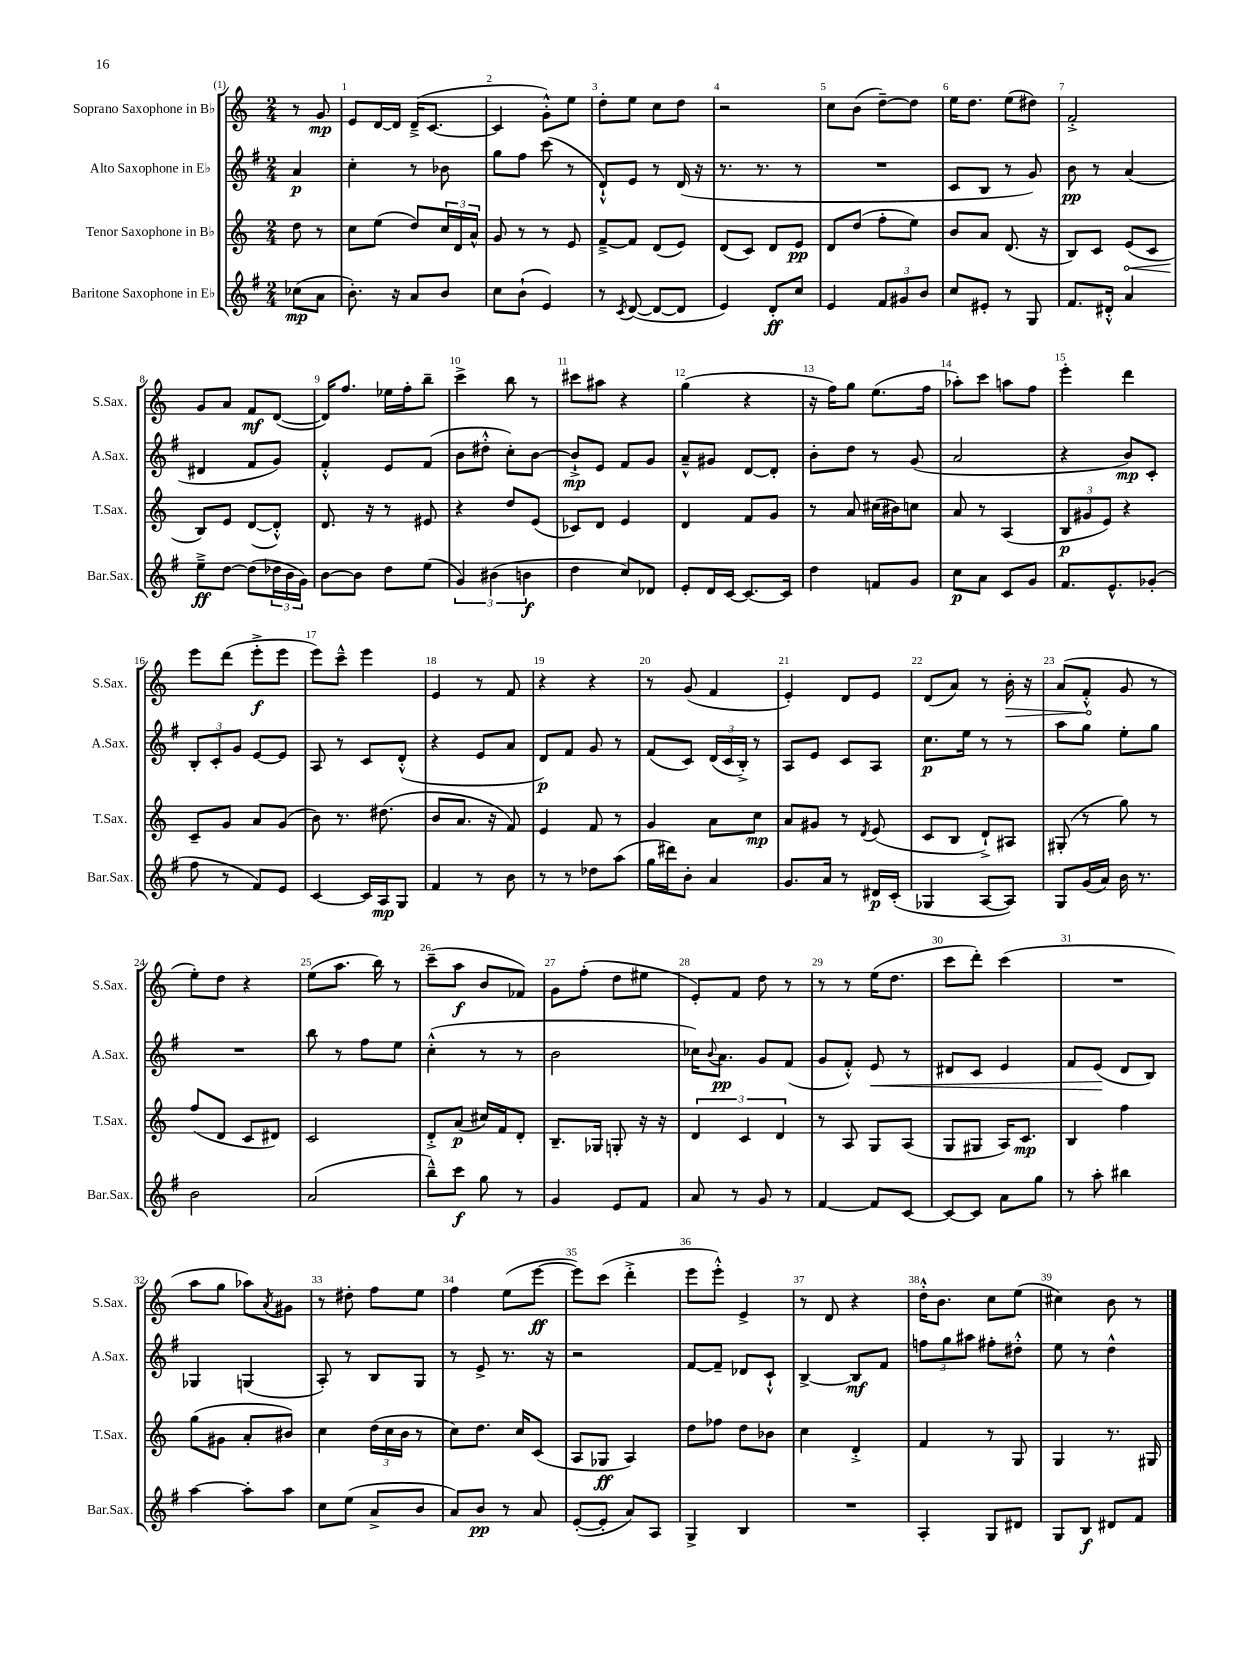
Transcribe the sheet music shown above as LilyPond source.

<<
\new StaffGroup <<
\new Staff = "s0" \with { instrumentName = "Soprano Saxophone in Bb" shortInstrumentName = "S.Sax." } {
    \clef treble \key c \major \numericTimeSignature \time 2/4 \partial 4
    r8 g'8\mp |
    e'8 d'16~ d'16 d'16--->( c'8.~ |
    c'4 g'8-.-^) e''8 |
    d''8-. e''8 c''8 d''8 |
    r2 |
    c''8 b'8( d''8~--) d''8 |
    e''16 d''8. e''8( dis''8) |
    f'2-.-> |
    g'8 a'8 f'8\mf d'8~( |
    d'16) f''8. ees''16 f''16-. b''8-- |
    c'''4-> b''8 r8 |
    cis'''8 ais''8 r4 |
    g''4( r4 |
    r16 f''16) g''8 e''8.( f''16 |
    aes''8-.) c'''8 a''8 f''8 |
    e'''4-. d'''4 |
    e'''8 d'''8( e'''8-.->\f e'''8 |
    e'''8) c'''8---^ e'''4 |
    e'4 r8 f'8 |
    r4 r4 |
    r8 g'8( f'4 |
    e'4-.) d'8 e'8 |
    d'8( a'8) r8 \once \override Hairpin.circled-tip = ##t b'16-.\> r16 |
    a'8( f'8-.-^\! g'8 r8 |
    e''8-.) d''8 r4 |
    e''8( a''8. b''16) r8 |
    c'''8--( a''8\f b'8 fes'8) |
    g'8 f''8-.( d''8 eis''8 |
    e'8-.) f'8 d''8 r8 |
    r8 r8 e''16( d''8. |
    c'''8 d'''8-.) c'''4( |
    R2 |
    a''8 g''8 aes''8) \acciaccatura { a'8 } gis'8 |
    r8 dis''8-. f''8 e''8 |
    f''4 e''8( e'''8~\ff |
    e'''8) c'''8( d'''4-.-> |
    e'''8 e'''8-.-^) e'4-> |
    r8 d'8 r4 |
    d''16-.-^ b'8. c''8 e''8( |
    cis''4) b'8 r8 \bar "|." |
}
\new Staff = "s1" \with { instrumentName = "Alto Saxophone in Eb" shortInstrumentName = "A.Sax." } {
    \clef treble \key g \major \numericTimeSignature \time 2/4 \partial 4
    a'4\p |
    c''4-. r8 bes'8 |
    g''8 fis''8 c'''8( r8 |
    d'8-!-^) e'8 r8 d'16( r16 |
    r8. r8. r8 |
    R2 |
    c'8 b8 r8 g'8) |
    b'8\pp r8 a'4( |
    dis'4 fis'8 g'8) |
    fis'4-.-^ e'8 fis'8( |
    b'8 dis''8-.-^ c''8-.) b'8~ |
    b'8-!->\mp e'8 fis'8 g'8 |
    a'8---^ gis'8 d'8~ d'8-. |
    b'8-. d''8 r8 g'8( |
    a'2 |
    r4 b'8\mp) c'8-. |
    \tuplet 3/2 { b8-. c'8-. g'8 } e'8~ e'8 |
    a8 r8 c'8 d'8-.-^( |
    r4 e'8 a'8 |
    d'8\p) fis'8 g'8 r8 |
    fis'8( c'8) \tuplet 3/2 { d'16( c'16 b16-.->) } r8 |
    a8 e'8 c'8 a8 |
    c''8.\p e''16 r8 r8 |
    a''8 g''8 e''8-. g''8 |
    R2 |
    b''8 r8 fis''8 e''8 |
    c''4-.-^( r8 r8 |
    b'2 |
    ces''16) \appoggiatura { b'8 } a'8.\pp g'8 fis'8( |
    g'8 fis'8-.-^) e'8\< r8 |
    dis'8 c'8 e'4 |
    fis'8 e'8\!( d'8 b8) |
    ges4 g4( |
    a8-.) r8 b8 g8 |
    r8 e'8-> r8. r16 |
    r2 |
    fis'8~ fis'8-- des'8 c'8-!-^ |
    b4~-> b8\mf fis'8 |
    \tuplet 3/2 { f''8 g''8 ais''8 } fis''8-. dis''8-.-^ |
    e''8 r8 d''4-^ \bar "|." |
}
\new Staff = "s2" \with { instrumentName = "Tenor Saxophone in Bb" shortInstrumentName = "T.Sax." } {
    \clef treble \key c \major \numericTimeSignature \time 2/4 \partial 4
    d''8 r8 |
    c''8 e''8( d''8) \tuplet 3/2 { c''16 d'16 a'16-^ } |
    g'8 r8 r8 e'8 |
    f'8~---> f'8 d'8( e'8) |
    d'8( c'8) d'8 e'8\pp |
    d'8 d''8( f''8-. e''8) |
    b'8 a'8 d'8.( r16 |
    b8) c'8 \once \override Hairpin.circled-tip = ##t e'8\<( c'8 |
    b8\!) e'8 d'8~( d'8-.-^) |
    d'8. r16 r8 eis'8 |
    r4 d''8 e'8( |
    ces'8) d'8 e'4 |
    d'4 f'8 g'8 |
    r8 a'8 cis''16( bis'16) c''8 |
    a'8 r8 a4( |
    \tuplet 3/2 { b8\p gis'8 e'8) } r4 |
    c'8-- g'8 a'8 g'8( |
    b'8) r8. dis''8.( |
    b'8 a'8. r16 f'8) |
    e'4 f'8 r8 |
    g'4 a'8 c''8\mp |
    a'8 gis'8 r8 \acciaccatura { d'8 } e'8( |
    c'8 b8 d'8-!->) ais8 |
    gis8-.( r8 g''8) r8 |
    f''8( d'8 c'8 dis'8) |
    c'2 |
    d'8-.-> a'8\p( cis''16) f'16 d'8-. |
    b8.-- ges16 g8-. r16 r16 |
    \tuplet 3/2 { d'4 c'4 d'4 } |
    r8 a8 g8 a8( |
    g8 gis8 a16) c'8.\mp |
    b4 f''4 |
    g''8( gis'8 a'8-. bis'8) |
    c''4 \tuplet 3/2 { d''16( c''16 b'16 } r8 |
    c''8) d''8. c''16 c'8( |
    a8 ges8\ff a4) |
    d''8 fes''8 d''8 bes'8 |
    c''4 d'4-.-> |
    f'4 r8 g8 |
    g4 r8. gis16 \bar "|." |
}
\new Staff = "s3" \with { instrumentName = "Baritone Saxophone in Eb" shortInstrumentName = "Bar.Sax." } {
    \clef treble \key g \major \numericTimeSignature \time 2/4 \partial 4
    ces''8\mp( a'8 |
    b'8.-.) r16 a'8 b'8 |
    c''8 b'8-!( e'4) |
    r8 \acciaccatura { c'8 } d'8~( d'8~ d'8 |
    e'4) d'8-.\ff c''8 |
    e'4 \tuplet 3/2 { fis'8 gis'8 b'8 } |
    c''8 eis'8-. r8 g8 |
    fis'8. dis'16-.-^ a'4 |
    e''8--->\ff d''8~ d''8( \tuplet 3/2 { des''16 b'16 g'16) } |
    b'8~ b'8 d''8 e''8( |
    \tuplet 3/2 { g'4) bis'4( b'4\f } |
    d''4 c''8) des'8 |
    e'8-. d'16 c'16~ c'8.~ c'16 |
    d''4 f'8 g'8 |
    c''8\p a'8 c'8 g'8 |
    fis'8. e'8.-^ ges'8-.( |
    fis''8 r8 fis'8) e'8 |
    c'4~ c'16 a16\mp g8 |
    fis'4 r8 b'8 |
    r8 r8 des''8 a''8( |
    g''16 dis'''16) b'8-. a'4 |
    g'8. a'16 r8 dis'16\p c'16-.( |
    ges4 a8~ a8) |
    g8 g'16( a'16) b'16 r8. |
    b'2 |
    a'2( |
    b''8---^) c'''8\f g''8 r8 |
    g'4 e'8 fis'8 |
    a'8 r8 g'8 r8 |
    fis'4~ fis'8 c'8~ |
    c'8~ c'8 a'8 g''8 |
    r8 a''8-. bis''4 |
    a''4~ a''8-. a''8 |
    c''8 e''8( a'8-> b'8 |
    a'8) b'8\pp r8 a'8 |
    e'8~-.( e'8-. a'8) a8 |
    g4-> b4 |
    R2 |
    a4-. g8 dis'8 |
    g8 b8\f dis'8 fis'8 \bar "|." |
}
>>
>>
\layout { \context { \Score \override BarNumber.break-visibility = ##(#f #t #t) barNumberVisibility = #all-bar-numbers-visible } }
